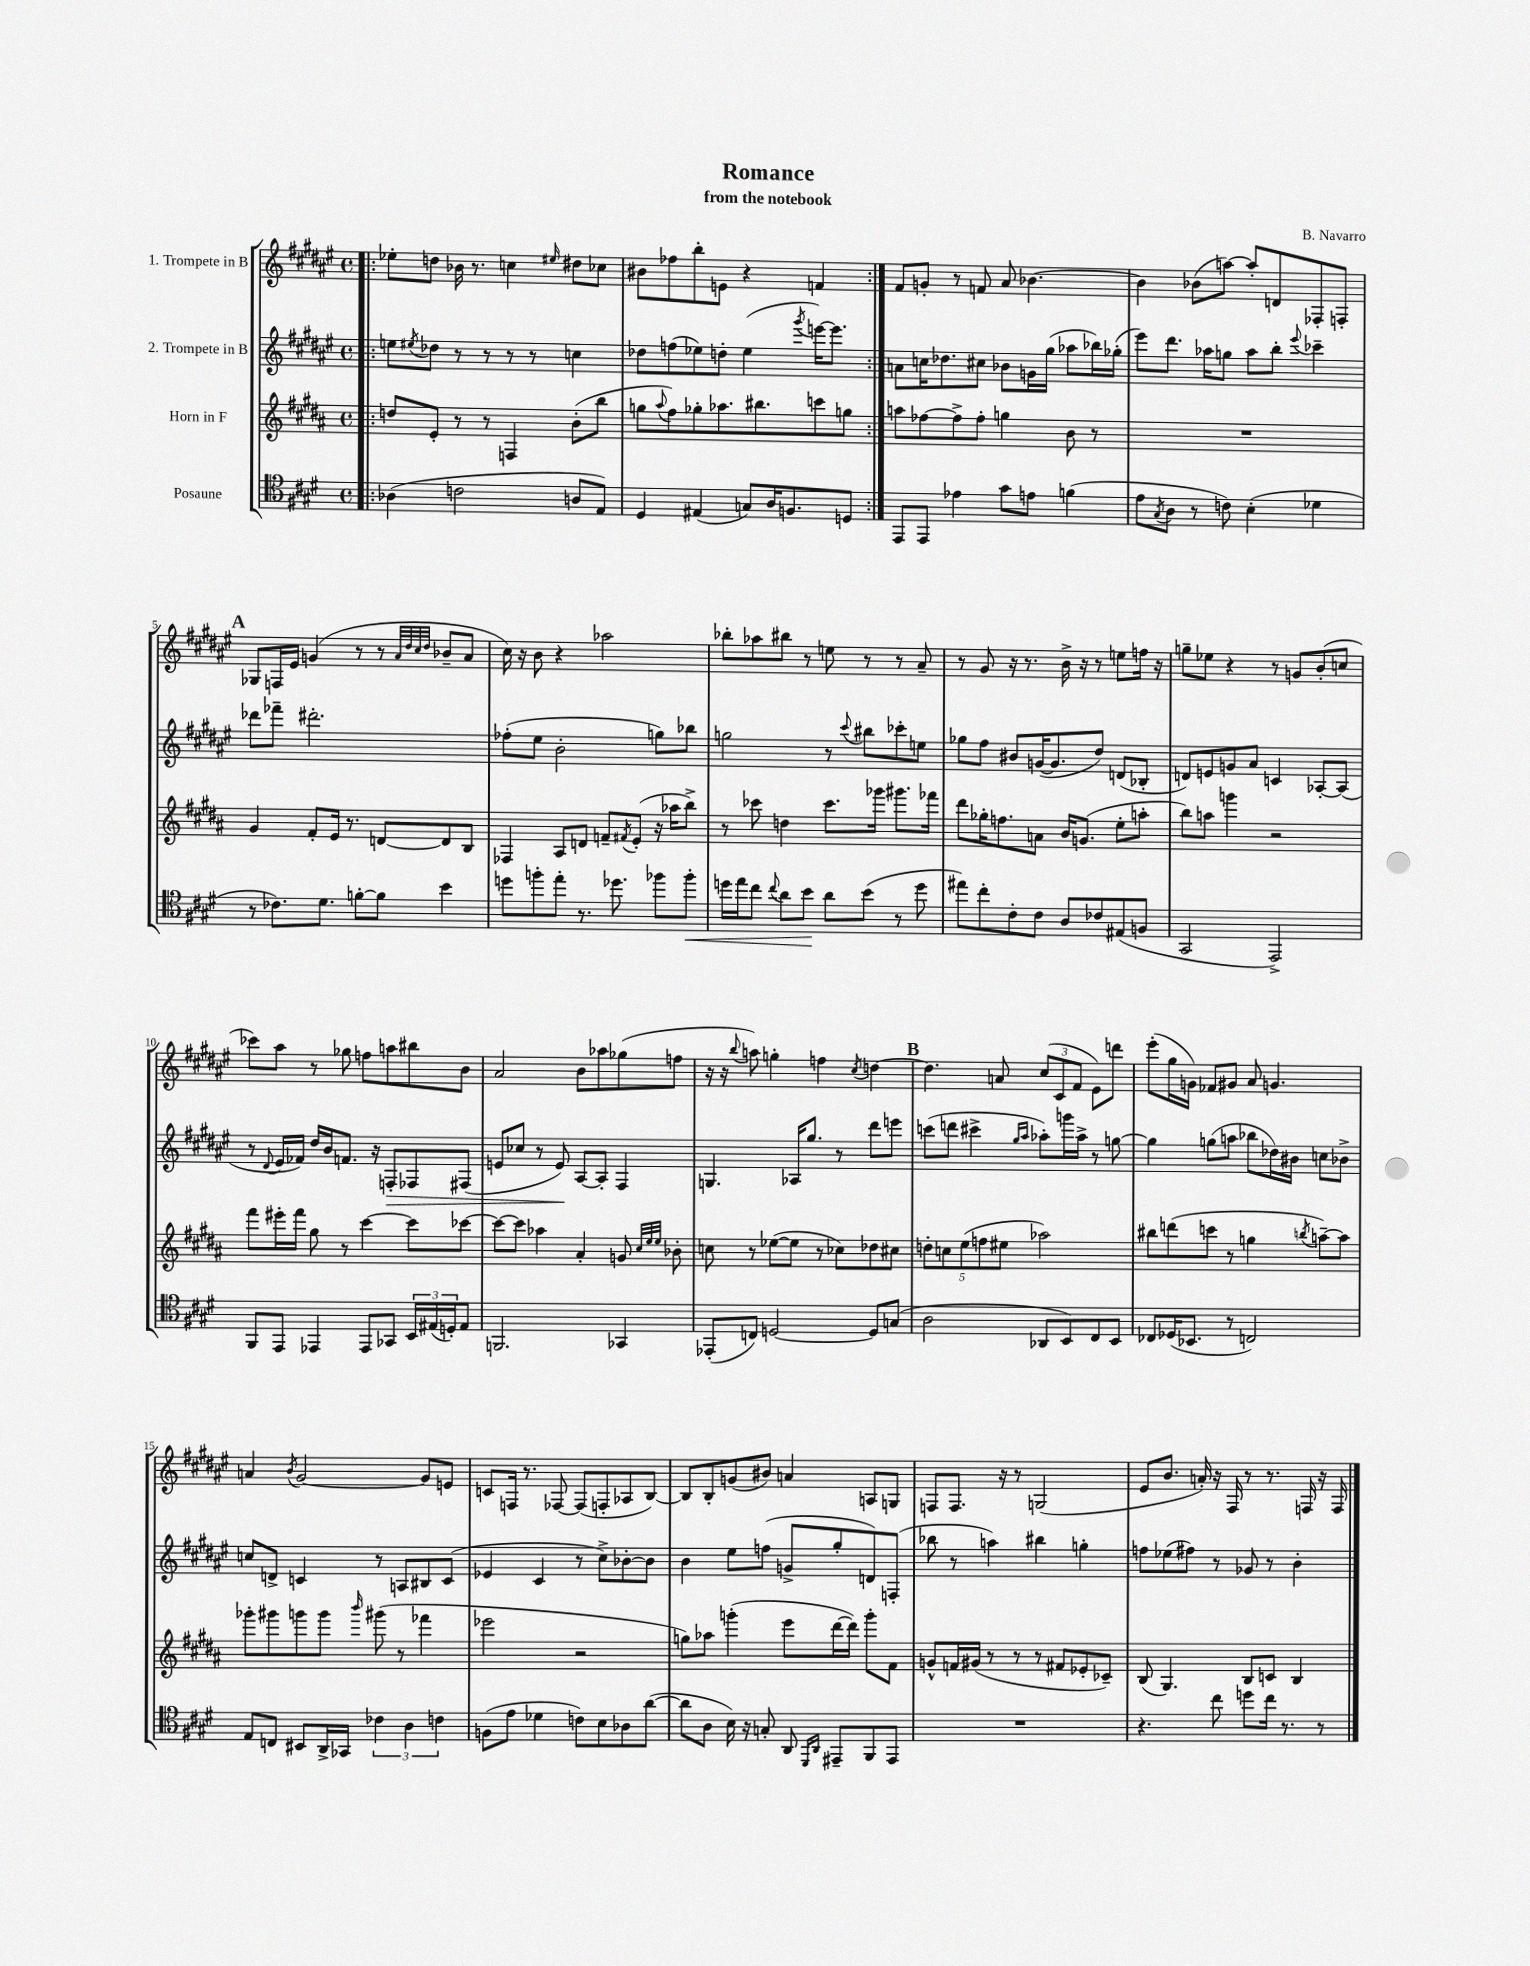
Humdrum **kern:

**kern	**kern	**kern	**kern
*staff4	*staff3	*staff2	*staff1
*clefC4	*clefG2	*clefG2	*clefG2
*k[f#c#g#d#]	*k[f#c#g#d#a#]	*k[f#c#g#d#a#e#]	*k[f#c#g#d#a#e#]
*M4/4	*M4/4	*M4/4	*M4/4
*met(c)	*met(c)	*met(c)	*met(c)
=!|:	=!|:	=!|:	=!|:
(4A-	8dd	8ee	8ee-'
.	.	8qee#	.
.	8e'	8dd-	8dd
2c	8r	8r	16b-
.	.	.	8.r
.	8r	8r	.
.	4F	8r	4cc
.	.	8r	.
.	.	.	16qqee#
8A	(8b'	4cc	8dd#
8E)	8bb	.	8cc-
=	=	=	=
4D#	8gg	8dd-	8b#
.	8qqaa#	.	.
.	8ff#)	(8ff	8ff-
(4E#	8gg-'	8ee-)	8bb'
.	8.aa-	8dd'	8e
8G)	.	(4ee-	4r
.	8.bb#	.	.
16A	.	.	.
8.F	.	.	.
.	.	8qggg#	.
.	8ccc	[16eee)	4f
.	.	8.eee]	.
8D	8gg	.	.
=:|!	=:|!	=:|!	=:|!
8EE	8aa	8a	8f#
8EE	[8ff-	16cc	8g'
.	.	8.dd-	.
4e-	8ff-^]	.	8r
.	8ff-'	8cc#	8f
8g#	4gg	8b-	8a#
8e	.	16g	[4.b-
.	.	(16gg#	.
(4f	8b	8aa-	.
.	8r	16bb-)	.
.	.	(16gg-'	.
=	=	=	=
8e	1r	8eee#)	4b-]
8qG#	.	.	.
8A	.	8.ddd#	.
8r	.	.	(8b-
.	.	16aa-	.
8c)	.	8gg	[8aa)
(4B'	.	8aa-	8aa']
.	.	8bb'	8d
.	.	8qqeee#	.
4d-	.	4ccc-~	8F-'
.	.	.	8F'
=	=	=	=
8r	4g#	8ddd-	8G-
8.c-)	.	8fff-~	16F
.	.	.	16e#
.	8f#'	2.ddd#'	(4g
8.d#	.	.	.
.	16e	.	.
.	8.r	.	.
[8f'	.	.	8r
8f]	[8d	.	8r
.	.	.	32qqa#
.	.	.	32qqdd#
.	.	.	32qqcc#
.	.	.	32qqdd#
4b	8d]	.	8b-~
.	8B	.	8a#
=	=	=	=
8dd	4F-	(8ff-'	16cc#)
.	.	.	16r
8ff'	.	8ee#	8b
8ee'	8A#	2b'	4r
8.r	8d	.	.
.	8f~	.	2aa-
8.dd-	.	.	.
.	8qf#	.	.
.	(8e'	.	.
8ff-	16r	8gg)	.
.	16aa-	.	.
8ff-'	8bb^)	8bb-	.
=	=	=	=
16dd	8r	2gg	8bb-'
16ee	.	.	.
8cc#	8ccc-	.	8aa-
8qqcc#	.	.	.
8a	4dd	.	8bb#
8b	.	.	8r
8a	8.ccc-	8r	8ee
.	.	8qqccc#	.
(8b	.	8bb#	8r
.	16ggg-	.	.
8r	8.ggg#	8ccc-'	8r
8dd	.	8ee	8a#~
.	16fff-	.	.
=	=	=	=
8ee#)	8ddd#	8gg-	8r
8cc#'	16gg-'	8ff#	8g#
.	8.ff	.	.
8c#'	.	8b#	16r
.	.	.	8.r
8c#	8a	([16g	.
.	.	8.g]	.
8A	16b	.	16b^
.	(8.g	.	16r
8c-	.	8dd#)	8r
(8E#	8ee'	(8d	8ee
8F	8aa'	8B-'	16ff
.	.	.	16r
=	=	=	=
2GG#	8bb)	8d)	8gg~
.	8aa	8e	8ee-
.	4ggg	8g	4r
.	.	8a#	.
2EE^)	2r	4c	8r
.	.	.	8g
.	.	[8A-'	(8b'
.	.	(8A-]	8cc
=	=	=	=
8FF#	8fff#	8r	8ccc-)
.	.	8qqd#	.
8EE	16eee#'	16e#	8aa#
.	16fff#	16f-)	.
4EE-	8gg#	16dd#	8r
.	.	16b	.
.	8r	8.f	8gg-
8EE-	[4ccc#	.	8ff
.	.	16r	.
8GG-	.	8F'	8aa
24BB	8ccc#]	8F-	8bb#
(24E#	.	.	.
24D')	.	.	.
8E#	[8ccc-	(8F#	8b
=	=	=	=
2.FF	8ccc-_	8e	2a#
.	8ccc-]	8cc-	.
.	4aa-	8r	.
.	.	8e)	.
.	4a#'	[8A#	8b
.	.	8A#']	8aa-
4GG-	8g	4F#	(8gg-
.	32qqcc#	.	.
.	32qqee	.	.
.	32qqee	.	.
.	8b-'	.	8ff
=	=	=	=
(8EE-'	8cc	4.G	16r
.	.	.	16r
.	.	.	8qqbb
8C)	8r	.	8aa)
[2D	([8ee-	.	4gg'
.	8ee-]	16A-	.
.	.	8.gg#	.
.	8r	.	4ff
.	8cc-)	8r	.
.	.	.	8qcc#
8D]	8dd-	8ddd#	[4dd
(8G	8cc#	8eee	.
=	=	=	=
2A	10dd'	(8ccc	4.dd]
.	10cc	.	.
.	.	8ddd	.
.	(10ee	.	.
.	.	4ccc#^	.
.	10ff	.	.
.	.	.	8a
.	10ee#	.	.
.	.	16qqgg#	.
.	.	16qqaa#	.
8AA-	2aa-)	8aa-')	(12cc#
.	.	.	12c#
8BB)	.	16ggg	.
.	.	.	12f#
.	.	16aa-^	.
8C#	.	8r	8e#)
8BB	.	[8gg	8ddd
=	=	=	=
8C-	8bb#	4gg]	(8eee#'
(16D-	(8ddd	.	16gg#
8.BB-	.	.	16g)
.	8ccc	(8gg	8f-
8r	8r	8aa	8g#
2C)	4gg	8bb-	8a#
.	.	16dd-)	4.g
.	.	16b#	.
.	8qbb	.	.
.	[8aa~)	8cc	.
.	8aa]	8b-^	.
=	=	=	=
8E	8ggg-'	8cc	4a
8C	8ggg#	8d^	.
.	.	.	8qb
8BB#	8ggg	4c	[2g#
16AA^	8ggg	.	.
16GG-	.	.	.
.	16qqbbb	.	.
6c-	(8ggg#	8r	.
.	8r	8A	.
6A	.	.	.
.	4fff-	8B#	8g#]
6c	.	.	.
.	.	(8c	8e
=	=	=	=
(8F	2eee-	4e-	8c
8e	.	.	16F
.	.	.	8.r
4d-	.	4c#	.
.	.	.	[8F-
8c)	2r	8r	(8F-]
8B	.	8cc#^)	8F'
8A-	.	[8b-'	8A-
([8a	.	8b-]	[8B)
=	=	=	=
8a]	8gg)	4b	8B]
8A	8aa-	.	8B'
16B)	(4ggg'	8ee#	(8g
16r	.	.	.
8G'	.	(8ff	8b#)
8AA	8eee	8g^	4a
16qqDD#	.	.	.
16qqAA	.	.	.
8EE#~	[16ddd#	8gg#'	.
.	16ddd#])	.	.
8FF#	8ggg'	8d)	8A
8EE#	8f#	(8F'	8G
=	=	=	=
1r	8g^^	8bb-	8F
.	16f	8r	8.F
.	(16g#	.	.
.	8r	4aa)	.
.	.	.	16r
.	8r	.	8r
.	8r	4bb#	(2G
.	8f#	.	.
.	8e-'	4gg'	.
.	8c-~)	.	.
=	=	=	=
4.r	(8B	8ff	8e#
.	4.G#)	(8ee-	8.b
.	.	8ff#)	.
.	.	.	16a')
8cc#	.	8r	16r
.	.	.	16F#
8dd	8B	8g-	8r
16cc#	8c	8r	8.r
8.r	.	.	.
.	4B	4b'	.
.	.	.	16F
8r	.	.	16r
.	.	.	16F
==	==	==	==
*-	*-	*-	*-
